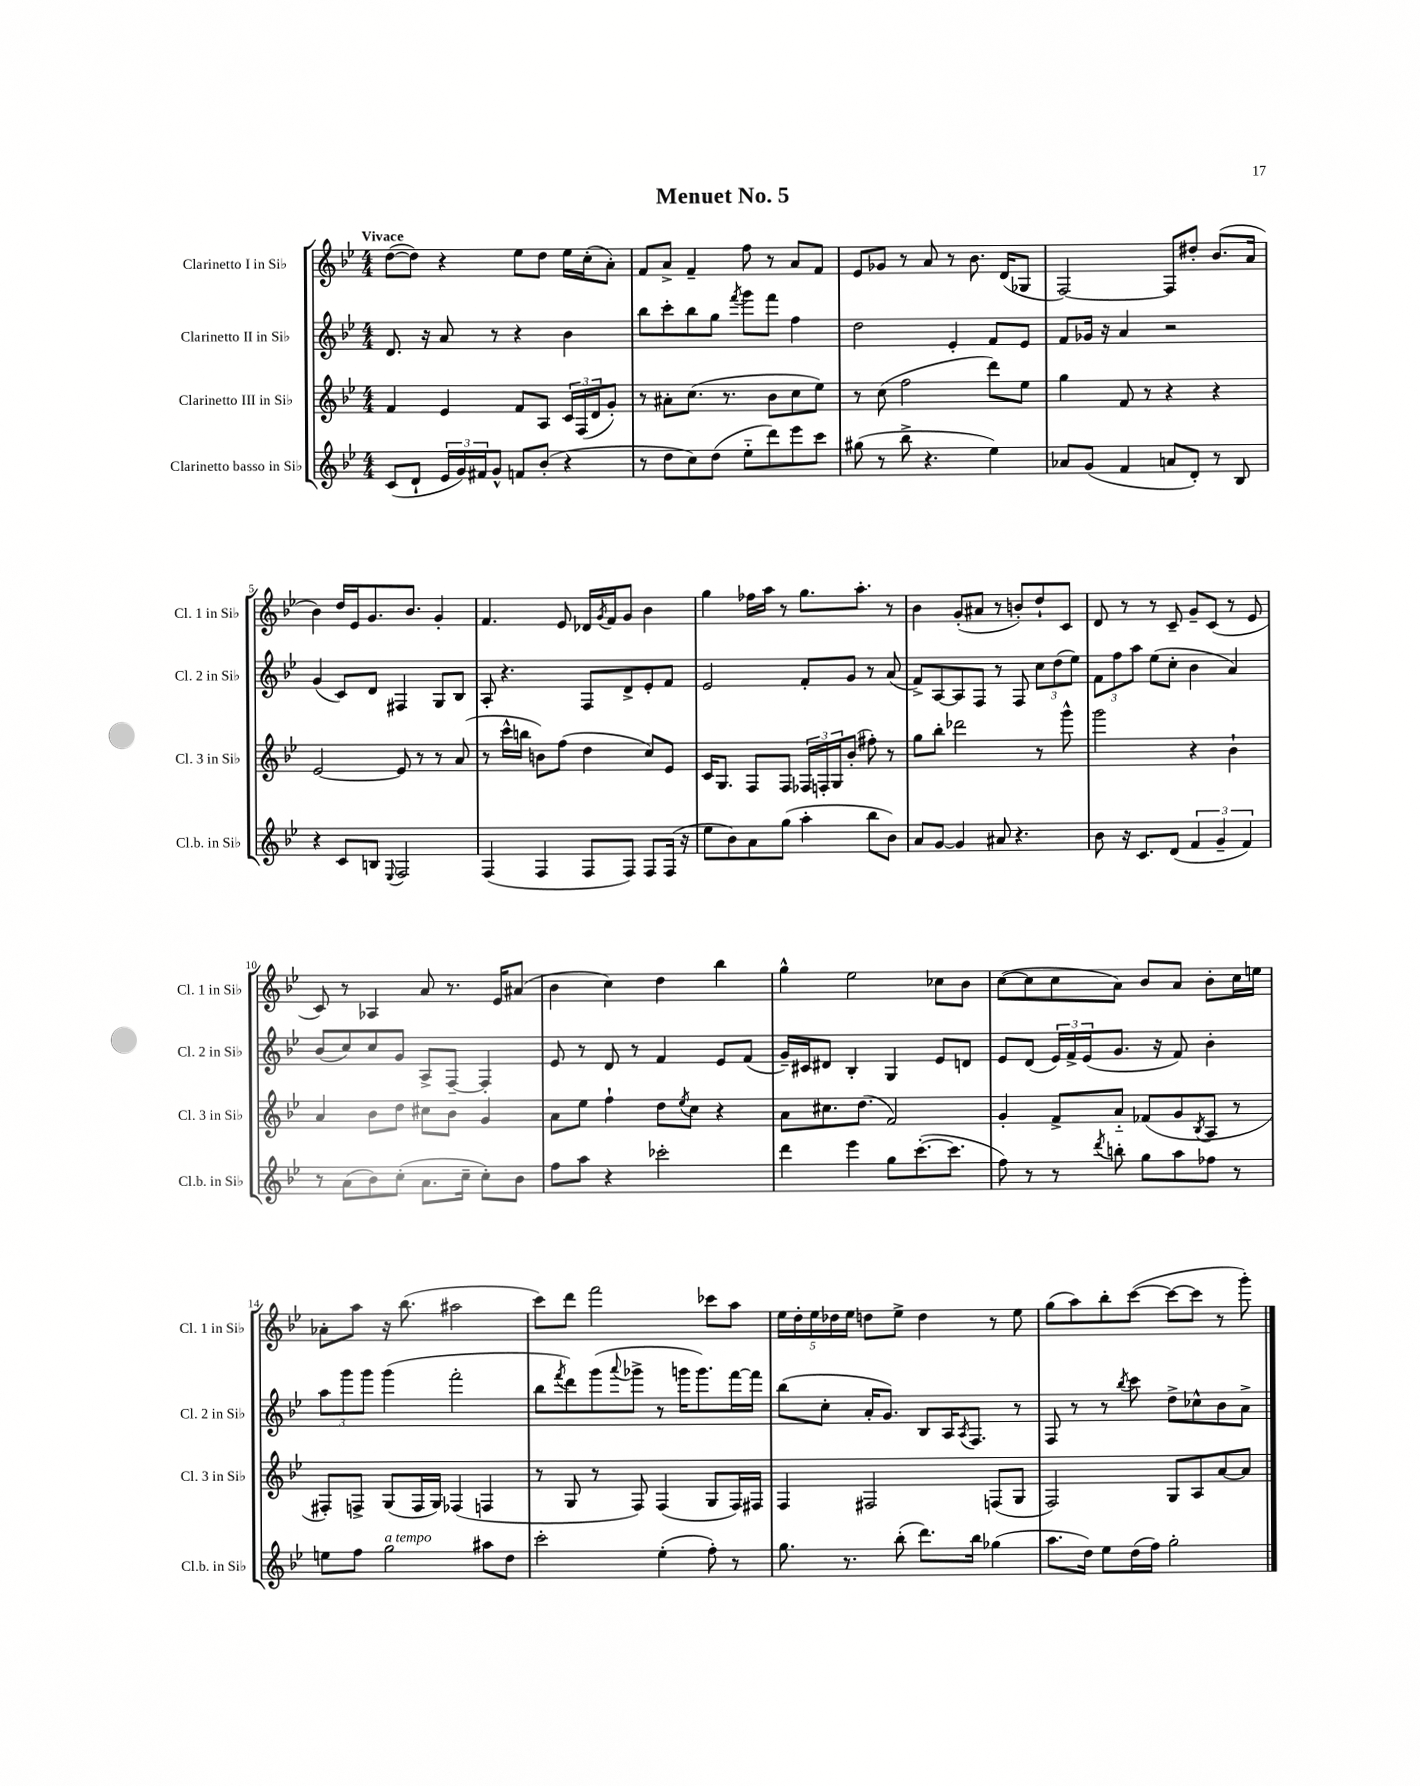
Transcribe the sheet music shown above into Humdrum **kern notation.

**kern	**kern	**kern	**kern
*part4	*part3	*part2	*part1
*staff4	*staff3	*staff2	*staff1
*I"Clarinetto basso in Si♭	*I"Clarinetto III in Si♭	*I"Clarinetto II in Si♭	*I"Clarinetto I in Si♭
*I'Cl.b. in Si♭	*I'Cl. 3 in Si♭	*I'Cl. 2 in Si♭	*I'Cl. 1 in Si♭
*clefG2	*clefG2	*clefG2	*clefG2
*k[b-e-]	*k[b-e-]	*k[b-e-]	*k[b-e-]
*M4/4	*M4/4	*M4/4	*M4/4
=1	=1	=1	=1
!	!	!	!LO:TX:a:B:t=Vivace
(8c/L	4f/	8.d/	([8dd\L
8d`/J	.	.	8dd\J])
.	.	16r	.
24e-/LL	4e-/	8a/	4r
24g/)	.	.	.
24f#X/J	.	.	.
8g^^/J	.	8r	.
8fn/L	8f/L	4r	8ee-\L
(8b-'/J	8A/J	.	8dd\J
4r	24c/LL	4b-\	16ee-\LL
.	(24F/	.	.
.	.	.	(16cc'\J
.	24d/J	.	.
.	8g'/J)	.	8a'\J)
=2	=2	=2	=2
8r	8r	8bb-\L	8f/L
8dd\L	8a#X'\L	8ccc'\	8a^/J
8cc\)	(8.cc\J	8bb-\	4f~/
(8dd\J	.	8gg\J	.
.	8.r	.	.
.	.	8qfff/	.
8ee-\L	.	8ggg\L	8ff\
8ddd\)	8b-\L	8fff\J	8r
8eee-\	8cc\	4ff\	8a/L
8ccc\J	8ee-\J)	.	8f/J
=3	=3	=3	=3
(8gg#X\	8r	2dd\	8e-/L
8r	(8cc\	.	8g-X/J
8bb-^\	2ff\	.	8r
4.r	.	.	8a/
.	.	4e-'/	8r
.	.	.	8.b-\
4ee-\)	8ddd\L)	8f/L	.
.	.	.	(16d/KL
.	8ee-\J	8e-/J	8G-X/J
=4	=4	=4	=4
8a-X/L	4gg\	8f/L	[2F/)
(8g/J	.	16g-X/Jk	.
.	.	16r	.
4f/	8f/	4a/	.
.	8r	.	.
8an/L	4r	2r	8F/L]
8d'/J)	.	.	8dd#X'/J
8r	4r	.	(8.b-/L
8B-/	.	.	.
.	.	.	16a/Jk
!!LO:LB:g=z
=5	=5	=5	=5
4r	[2e-/	(4g/	4b-\)
8c/L	.	8c/L)	16dd/LL
.	.	.	16e-/J
8Bn/J	.	8d/J	8.g/
8qqE-/	.	.	.
2F/	8e-/]	4F#X/	.
.	.	.	8.b-/J
.	8r	.	.
.	8r	8G/L	4g'/
.	(8a/	8B-/J	.
=6	=6	=6	=6
(4F/	8r	8A'/	4.f/
.	16ccc^^\LL	4.r	.
.	16bbn\JJ	.	.
4F/	8bn\L)	.	.
.	(8ff\J	.	8e-/
8F/L	4dd\	8F/L	16d-X/LL
.	.	.	8qg/
.	.	.	16f/J
8F/J)	.	8d^/	8g/J
8F/L	8cc/L)	8e-'/	4b-\
(16F/Jk	8e-/J	8f/J	.
16r	.	.	.
=7	=7	=7	=7
8ee-\L	16c/KL	2e-/	4gg\
.	8.G/J	.	.
8b-\)	.	.	.
8a\	8F/L	.	16ff-X\LL
.	.	.	16aa\JJ
(8gg\J	8F/J	.	8r
4aa'\	24F-X/LL	8f'/L	8.gg\L
.	24Fn'/	.	.
.	24G/J	.	.
.	(8b-'/J	8g/J	.
.	.	.	8.aa'\J
8bb-\L	8ff#X'\)	8r	.
8b-\J)	8r	(8a/	8r
=8	=8	=8	=8
8a/L	8gg\L	8f^/L)	4b-\
[8g/J	8bb-'\J	[8A/	.
4g/]	2ddd-X\	8A/]	(8g'/L
.	.	8F/J	8a#X/J
8a#X/	.	8r	8r
4.r	.	8F/	8bn'/L)
.	8r	12cc\L	8dd`/
.	.	(12dd\	.
.	8ggg^^\	.	8c/J
.	.	12ee-\J)	.
=9	=9	=9	=9
8b-\	2ggg\	12f\L	8d/
.	.	12ff\	.
16r	.	.	8r
.	.	12aa\J	.
8.c/L	.	.	.
.	.	(8ee-\L	8r
(8d/J	.	8cc'\J	8c~/
6f/	4r	4b-\	8g~/L
.	.	.	(8c/J
6g~/	.	.	.
.	4b-`\	4a/)	8r
6f/)	.	.	.
.	.	.	8e-/
!!LO:LB:g=z
=10	=10	=10	=10
8r	4a/	(8b-/L	8c/)
(8a\L	.	8cc/)	8r
8b-\)	8b-\L	8cc/	4A-X/
(8cc'\J	8dd\J	8g/J	.
8.a\L	8cc#X\L	8A^/L	8a/
.	8b-\J	[8F~/J	8.r
16cc~\Jk	.	.	.
8cc'\L)	4g/	4F'/]	.
.	.	.	16e-/KL
8b-\J	.	.	(8a#X/J
=11	=11	=11	=11
8ff\L	8a\L	8e-/	4b-\
8aa\J	8ee-\J	8r	.
4r	4ff`\	8d/	4cc\)
.	.	8r	.
2ccc-X'\	8dd\L	4f/	4dd\
.	8qee-/	.	.
.	8cc\J	.	.
.	4r	8e-/L	4bb-\
.	.	(8f/J	.
=12	=12	=12	=12
4ddd\	8a\L	16g~/LL)	4gg^^\
.	.	16c#X/J	.
.	8.cc#X\	8d#X/J	.
4eee-\	.	4B-'/	2ee-\
.	(8.dd\J	.	.
8gg\L	2f/)	4G/	.
([8.ccc'\	.	.	.
.	.	8e-/L	8cc-X\L
8.ccc\J]	.	.	.
.	.	8dn/J	8b-\J
=13	=13	=13	=13
8ff\)	4g'/	8e-/L	([8cc\L
8r	.	(8d/J	8cc\]
8r	8f^/L	24e-/LL)	8cc\
.	.	24f^/	.
.	.	(24e-/J	.
8qddd/	.	.	.
8bbn'\	8a/J	8.g/J	8a\J)
8gg\L	(8f-X/L	.	8b-/L
.	.	16r	.
8aa\	8g/	8f/)	8a/J
.	8qB-/	.	.
8ff-X\J	8A/J	4b-'\	8b-'\L
8r	8r	.	16cc\L
.	.	.	16een\JJ
!!LO:LB:g=z
=14	=14	=14	=14
8een\L	8F#X'/L)	12aa\L	8a-X'\L
.	.	12ggg\	.
8ff\J	8Fn^/J	.	8aa\J
.	.	12ggg\J	.
!LO:TX:a:i:t=a tempo	!	!	!
2gg\	(8G/L	(4ggg\	16r
.	.	.	(8.bb-\
.	16F/L	.	.
.	16G/JJ)	.	.
.	(4F-X/	2fff'\	2aa#X\
8aa#X\L	4Fn/	.	.
8dd\J	.	.	.
=15	=15	=15	=15
2ccc'\	8r	8bb-\L	8ccc\L)
.	.	8qfff/	.
.	8G/	8ddd\)	8ddd\J
.	8r	(8ggg\	2fff\
.	.	8qqaaa/	.
.	8F/)	8ggg-X^\J	.
(4ee-'\	(4F/	8r	.
.	.	16gggn\KL	.
.	.	8.ggg\)	.
8ff'\)	8G/L	.	8ccc-X\L
8r	16F/L)	[16fff\L	8aa\J
.	16F#X/JJ	16fff\JJ]	.
=16	=16	=16	=16
8.gg\	4F/	(8bb-\L	20ee-\LL
.	.	.	20dd'\
.	.	.	20ee-\
.	.	8cc'\J	.
.	.	.	20dd-X\
8.r	.	.	.
.	.	.	20ee-\JJ
.	2F#X/	16a'/KL	8ddn\L
.	.	8.g/J)	.
(8bb-'\	.	.	8ee-^\J
8.ddd\L)	.	8B-/L	4dd\
.	.	16A/K	.
.	.	8qA/	.
16bb-\Jk	.	8.F/J	.
(4gg-X\	(8Fn/L	.	8r
.	8G/J	8r	8ee-\
=17	=17	=17	=17
8.aa\L	2F/)	8F/	(8gg\L
.	.	8r	8aa\)
16dd\Jk)	.	.	.
8ee-\L	.	8r	8bb-'\
.	.	8qbb-/	.
(16dd\L	.	8ccc\	([8ccc\J
16ff\JJ)	.	.	.
2gg'\	8G/L	8dd^\L	8ccc\L_
.	8A/	8cc-X^^\	8ccc\J]
.	[8a/	8b-\	8r
.	8a/J]	8a^\J	8ggg'\)
==	==	==	==
*-	*-	*-	*-
